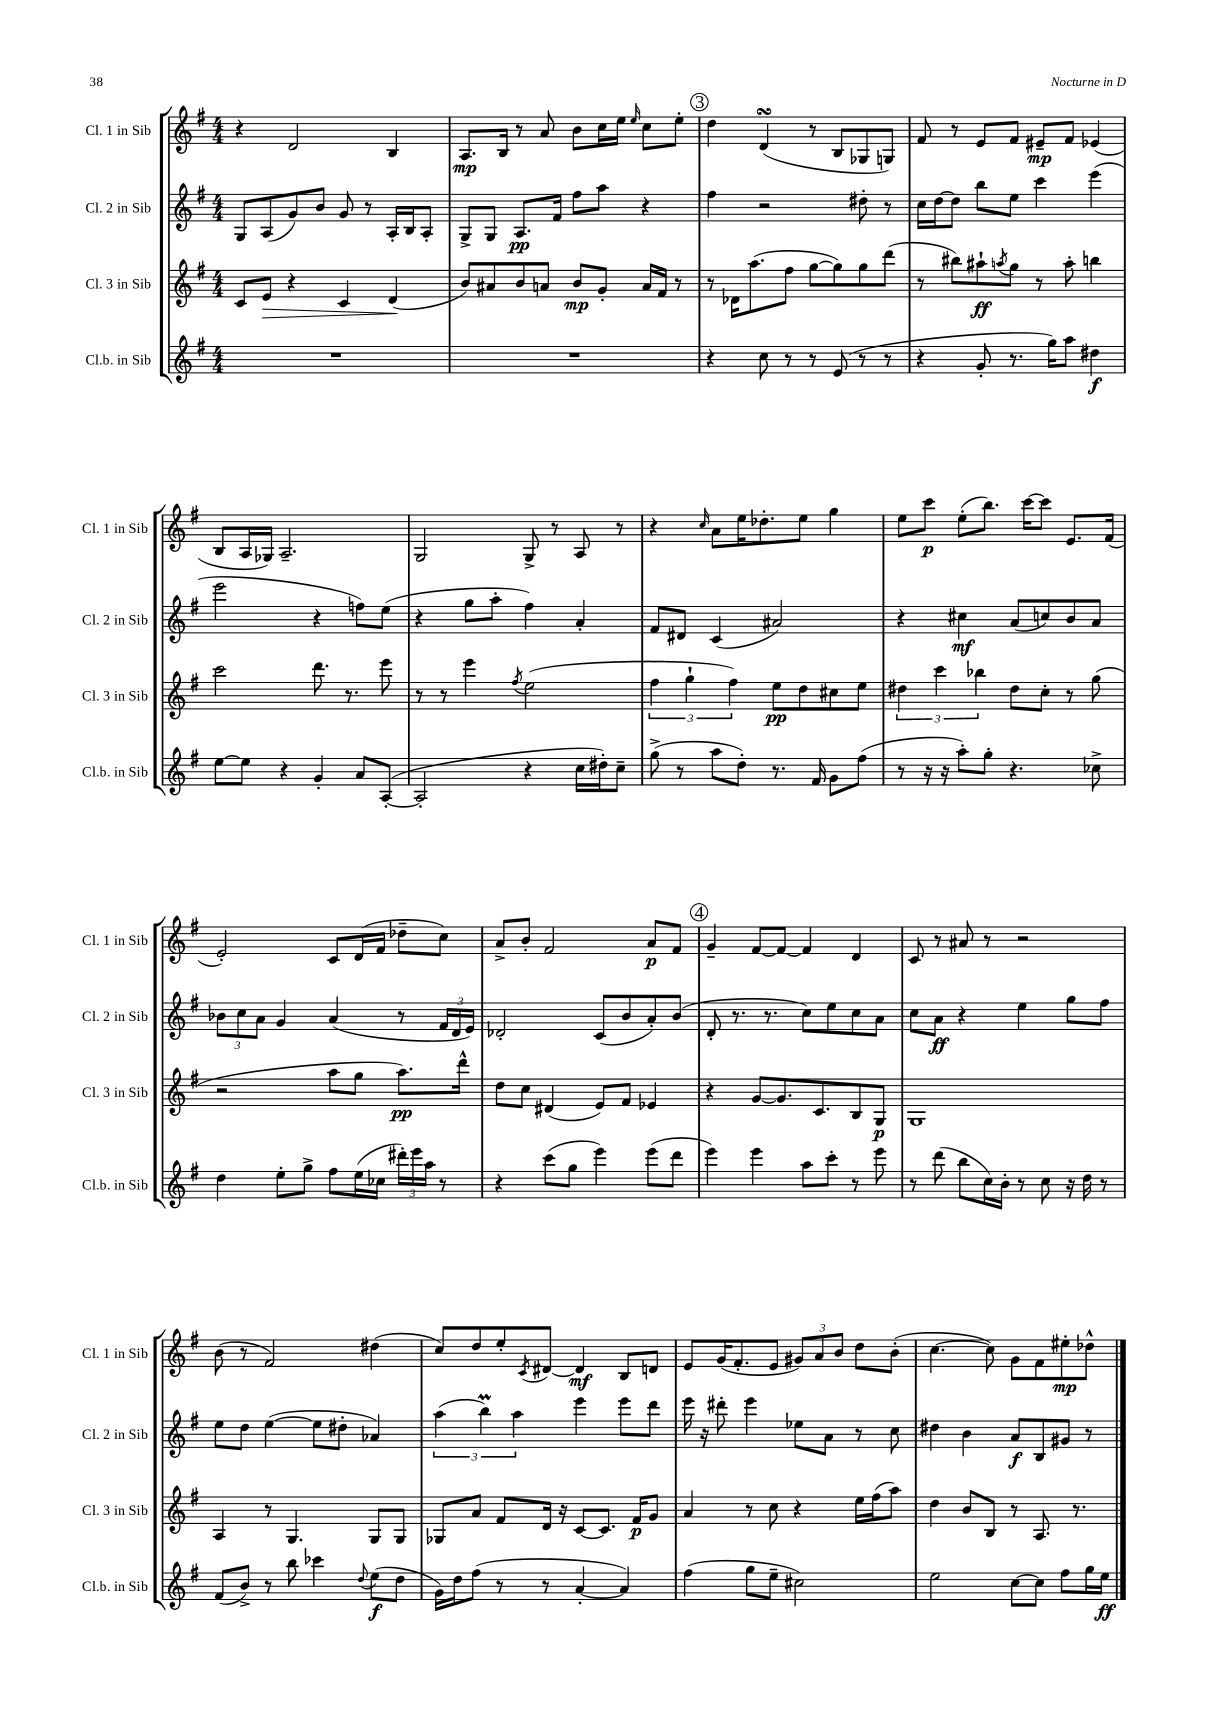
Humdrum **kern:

**kern	**dynam	**kern	**dynam	**kern	**dynam	**kern	**dynam
*part4	*part4	*part3	*part3	*part2	*part2	*part1	*part1
*staff4	*staff4	*staff3	*staff3	*staff2	*staff2	*staff1	*staff1
*I"Cl.b. in Sib	*	*I"Cl. 3 in Sib	*	*I"Cl. 2 in Sib	*	*I"Cl. 1 in Sib	*
*I'Cl.b. in Sib	*	*I'Cl. 3 in Sib	*	*I'Cl. 2 in Sib	*	*I'Cl. 1 in Sib	*
*clefG2	*	*clefG2	*	*clefG2	*	*clefG2	*
*k[f#]	*	*k[f#]	*	*k[f#]	*	*k[f#]	*
*M4/4	*	*M4/4	*	*M4/4	*	*M4/4	*
=19	=19	=19	=19	=19	=19	=19	=19
1r	.	8c/L	.	8G/L	.	4r	.
!	!	!	!LO:HP:b	!	!	!	!
.	.	8e/J	>	(8A/	.	.	.
.	.	4r	.	8g/)	.	2d/	.
.	.	.	.	8b/J	.	.	.
.	.	4c/	.	8g/	.	.	.
.	.	.	.	8r	.	.	.
.	.	(4d/	.	16A'/LL	.	4B/	.
.	.	.	.	16B/J	.	.	.
.	.	.	.	8A'/J	.	.	.
.	.	.	]	.	.	.	.
=20	=20	=20	=20	=20	=20	=20	=20
1r	.	8b/L)	.	8G^/L	.	8.A/L	mp
.	.	8a#X/	.	8G/J	.	.	.
.	.	.	.	.	.	16B/Jk	.
.	.	8b/	.	8.A/L	pp	8r	.
.	.	8an/J	.	.	.	8a/	.
.	.	.	.	16f#/Jk	.	.	.
.	.	8b/L	mp	8ff#\L	.	8b\L	.
.	.	8g'/J	.	8aa\J	.	16cc\L	.
.	.	.	.	.	.	16ee\JJ	.
.	.	.	.	.	.	16qqee/	.
.	.	16a/LL	.	4r	.	8cc\L	.
.	.	16f#/JJ	.	.	.	.	.
.	.	8r	.	.	.	8ee'\J	.
!!LO:REH:place=s1:t=3
=21	=21	=21	=21	=21	=21	=21	=21
4r	.	8r	.	4ff#\	.	4dd\	.
.	.	16d-X\KL	.	.	.	.	.
.	.	(8.aa\	.	.	.	.	.
8cc\	.	.	.	2r	.	(4dsSSS/	.
8r	.	8ff#\J	.	.	.	.	.
8r	.	[8gg\L	.	.	.	8r	.
(8e/	.	8gg\])	.	.	.	8B/L	.
8r	.	8gg\	.	8dd#X'\	.	8G-X/	.
8r	.	(8ddd\J	.	8r	.	8Gn/J)	.
=22	=22	=22	=22	=22	=22	=22	=22
4r	.	8r	.	16cc\LL	.	8f#/	.
.	.	.	.	[16dd\J	.	.	.
.	.	8bb#X\L)	.	8dd\J]	.	8r	.
8g'/	.	8aa#X`\	ff	8bb\L	.	8e/L	.
.	.	8qaan/	.	.	.	.	.
8.r	.	8gg\J	.	8ee\J	.	8f#/J	.
.	.	8r	.	4ccc\	.	8e#X~/L	mp
16gg\KL)	.	.	.	.	.	.	.
8aa\J	.	8aa'\	.	.	.	8f#/J	.
4dd#X\	f	4bbn\	.	(4eee\	.	(4e-X/	.
!!LO:LB:g=z
=23	=23	=23	=23	=23	=23	=23	=23
[8ee\L	.	2ccc\	.	2eee\	.	8B/L	.
8ee\J]	.	.	.	.	.	16A/L	.
.	.	.	.	.	.	16G-X/JJ)	.
4r	.	.	.	.	.	2.A~/	.
4g'/	.	8.ddd\	.	4r	.	.	.
.	.	8.r	.	.	.	.	.
8a/L	.	.	.	8ffn\L)	.	.	.
([8A'/J	.	8eee\	.	(8ee\J	.	.	.
=24	=24	=24	=24	=24	=24	=24	=24
2A'/]	.	8r	.	4r	.	2G/	.
.	.	8r	.	.	.	.	.
.	.	4eee\	.	8gg\L	.	.	.
.	.	.	.	8aa'\J	.	.	.
.	.	8qff#/	.	.	.	.	.
4r	.	(2ee\	.	4ff#\)	.	8G^/	.
.	.	.	.	.	.	8r	.
16cc\LL	.	.	.	4a'/	.	8A/	.
16dd#X'\J)	.	.	.	.	.	.	.
8cc~\J	.	.	.	.	.	8r	.
=25	=25	=25	=25	=25	=25	=25	=25
(8gg^\	.	6ff#\	.	8f#/L	.	4r	.
8r	.	.	.	8d#X/J	.	.	.
.	.	6gg`\	.	.	.	.	.
.	.	.	.	.	.	16qqcc/	.
8aa\L	.	.	.	(4c/	.	8a\L	.
.	.	6ff#\)	.	.	.	.	.
8dd'\J)	.	.	.	.	.	16ee\K	.
.	.	.	.	.	.	8.dd-X'\	.
8.r	.	8ee\L	pp	2a#X/)	.	.	.
.	.	8dd\	.	.	.	8ee\J	.
16f#/	.	.	.	.	.	.	.
8g\L	.	8cc#X\	.	.	.	4gg\	.
(8ff#\J	.	8ee\J	.	.	.	.	.
=26	=26	=26	=26	=26	=26	=26	=26
8r	.	6dd#X\	.	4r	.	8ee\L	.
16r	.	.	.	.	.	8ccc\J	p
.	.	6ccc\	.	.	.	.	.
16r	.	.	.	.	.	.	.
8aa'\L)	.	.	.	4cc#X\	mf	(8ee'\L	.
.	.	6bb-X\	.	.	.	.	.
8gg'\J	.	.	.	.	.	8.bb\J)	.
4.r	.	8dd#\L	.	(8a/L	.	.	.
.	.	.	.	.	.	[16ccc\KL	.
.	.	8cc'\J	.	8ccn/)	.	8ccc\J]	.
.	.	8r	.	8b/	.	8.e/L	.
8cc-X^\	.	(8gg\	.	8a/J	.	.	.
.	.	.	.	.	.	(16f#/Jk	.
!!LO:LB:g=z
=27	=27	=27	=27	=27	=27	=27	=27
4dd\	.	2r	.	12b-X\L	.	2e'/)	.
.	.	.	.	12cc\	.	.	.
.	.	.	.	12a\J	.	.	.
8ee'\L	.	.	.	4g/	.	.	.
8gg^\J	.	.	.	.	.	.	.
8ff#\L	.	8aa\L	.	(4a/	.	8c/L	.
(16ee\L	.	8gg\J	.	.	.	(16d/L	.
16cc-X\JJ	.	.	.	.	.	16f#/JJ	.
24ddd#X'\LL)	.	8.aa\L)	pp	8r	.	8dd-X~\L	.
24eee\	.	.	.	.	.	.	.
24aa\JJ	.	.	.	.	.	.	.
8r	.	.	.	24f#/LL	.	8cc\J)	.
.	.	.	.	24d/	.	.	.
.	.	16ddd^^\Jk	.	.	.	.	.
.	.	.	.	24e/JJ)	.	.	.
=28	=28	=28	=28	=28	=28	=28	=28
4r	.	8dd\L	.	2d-X'/	.	8a^/L	.
.	.	8cc\J	.	.	.	8b'/J	.
(8ccc\L	.	(4d#X/	.	.	.	2f#/	.
8gg\J	.	.	.	.	.	.	.
4eee\)	.	8e/L)	.	(8c/L	.	.	.
.	.	8f#/J	.	8b/	.	.	.
(8eee\L	.	4e-X/	.	8a'/)	.	8a/L	p
8ddd\J	.	.	.	(8b/J	.	8f#/J	.
!!LO:REH:place=s1:t=4
=29	=29	=29	=29	=29	=29	=29	=29
4eee\)	.	4r	.	8d'/	.	4g~/	.
.	.	.	.	8.r	.	.	.
4eee\	.	[8g/L	.	.	.	[8f#/L	.
.	.	.	.	8.r	.	.	.
.	.	8.g/]	.	.	.	8f#/J_	.
8aa\L	.	.	.	8cc\L)	.	4f#/]	.
.	.	8.c/	.	.	.	.	.
8ccc'\J	.	.	.	8ee\	.	.	.
8r	.	8B/	.	8cc\	.	4d/	.
8eee\	.	8G/J	p	8a\J	.	.	.
=30	=30	=30	=30	=30	=30	=30	=30
8r	.	1G	.	8cc\L	.	8c/	.
(8ddd\	.	.	.	8a\J	ff	8r	.
8bb\L	.	.	.	4r	.	8a#X/	.
16cc\L)	.	.	.	.	.	8r	.
16b'\JJ	.	.	.	.	.	.	.
8r	.	.	.	4ee\	.	2r	.
8cc\	.	.	.	.	.	.	.
16r	.	.	.	8gg\L	.	.	.
16dd\	.	.	.	.	.	.	.
8r	.	.	.	8ff#\J	.	.	.
!!LO:LB:g=z
=31	=31	=31	=31	=31	=31	=31	=31
(8f#/L	.	4A/	.	8ee\L	.	(8b\	.
8b^/J)	.	.	.	8dd\J	.	8r	.
8r	.	8r	.	([4ee\	.	2f#/)	.
8bb\	.	4.G/	.	.	.	.	.
4ccc-X\	.	.	.	8ee\L]	.	.	.
.	.	.	.	8dd#X'\J	.	.	.
8qqdd/	.	.	.	.	.	.	.
(8ee\L	f	8G/L	.	4a-X/)	.	(4dd#X\	.
8dd\J	.	8G/J	.	.	.	.	.
=32	=32	=32	=32	=32	=32	=32	=32
16g\LL)	.	8G-X/L	.	(6aa\	.	8cc/L)	.
16dd\J	.	.	.	.	.	.	.
(8ff#\J	.	8a/J	.	.	.	8dd/	.
.	.	.	.	6bbm\)	.	.	.
8r	.	8f#/L	.	.	.	8ee'/	.
.	.	.	.	6aa\	.	.	.
.	.	.	.	.	.	8qc/	.
8r	.	16d/Jk	.	.	.	[8d#X/J	.
.	.	16r	.	.	.	.	.
[4a'/	.	[8c/L	.	4eee\	.	4d#/]	mf
.	.	8.c/J]	.	.	.	.	.
4a/])	.	.	.	8eee\L	.	8B/L	.
.	.	16f#/KL	p	.	.	.	.
.	.	8g/J	.	8ddd\J	.	8dn/J	.
=33	=33	=33	=33	=33	=33	=33	=33
(4ff#\	.	4a/	.	16eee\	.	8e/L	.
.	.	.	.	16r	.	.	.
.	.	.	.	8ddd#X'\	.	(16g/K	.
.	.	.	.	.	.	8.f#'/	.
8gg\L	.	8r	.	4eee\	.	.	.
8ee~\J	.	8cc\	.	.	.	8e/J	.
2cc#X\)	.	4r	.	8ee-X\L	.	12g#X/L)	.
.	.	.	.	.	.	12a/	.
.	.	.	.	8a\J	.	.	.
.	.	.	.	.	.	12b/J	.
.	.	16ee\LL	.	8r	.	8dd\L	.
.	.	(16ff#\J	.	.	.	.	.
.	.	8aa\J)	.	8cc\	.	(8b'\J	.
=34	=34	=34	=34	=34	=34	=34	=34
2ee\	.	4dd\	.	4dd#X\	.	[4.cc\	.
.	.	8b/L	.	4b\	.	.	.
.	.	8B/J	.	.	.	8cc\])	.
[8cc\L	.	8r	.	8a/L	f	8g\L	.
8cc\J]	.	8.A/	.	8B/	.	8f#\	.
8ff#\L	.	.	.	8g#X/J	.	8ee#X'\	mp
.	.	8.r	.	.	.	.	.
16gg\L	.	.	.	8r	.	8dd-X^^\J	.
16ee\JJ	ff	.	.	.	.	.	.
==	==	==	==	==	==	==	==
*-	*-	*-	*-	*-	*-	*-	*-
